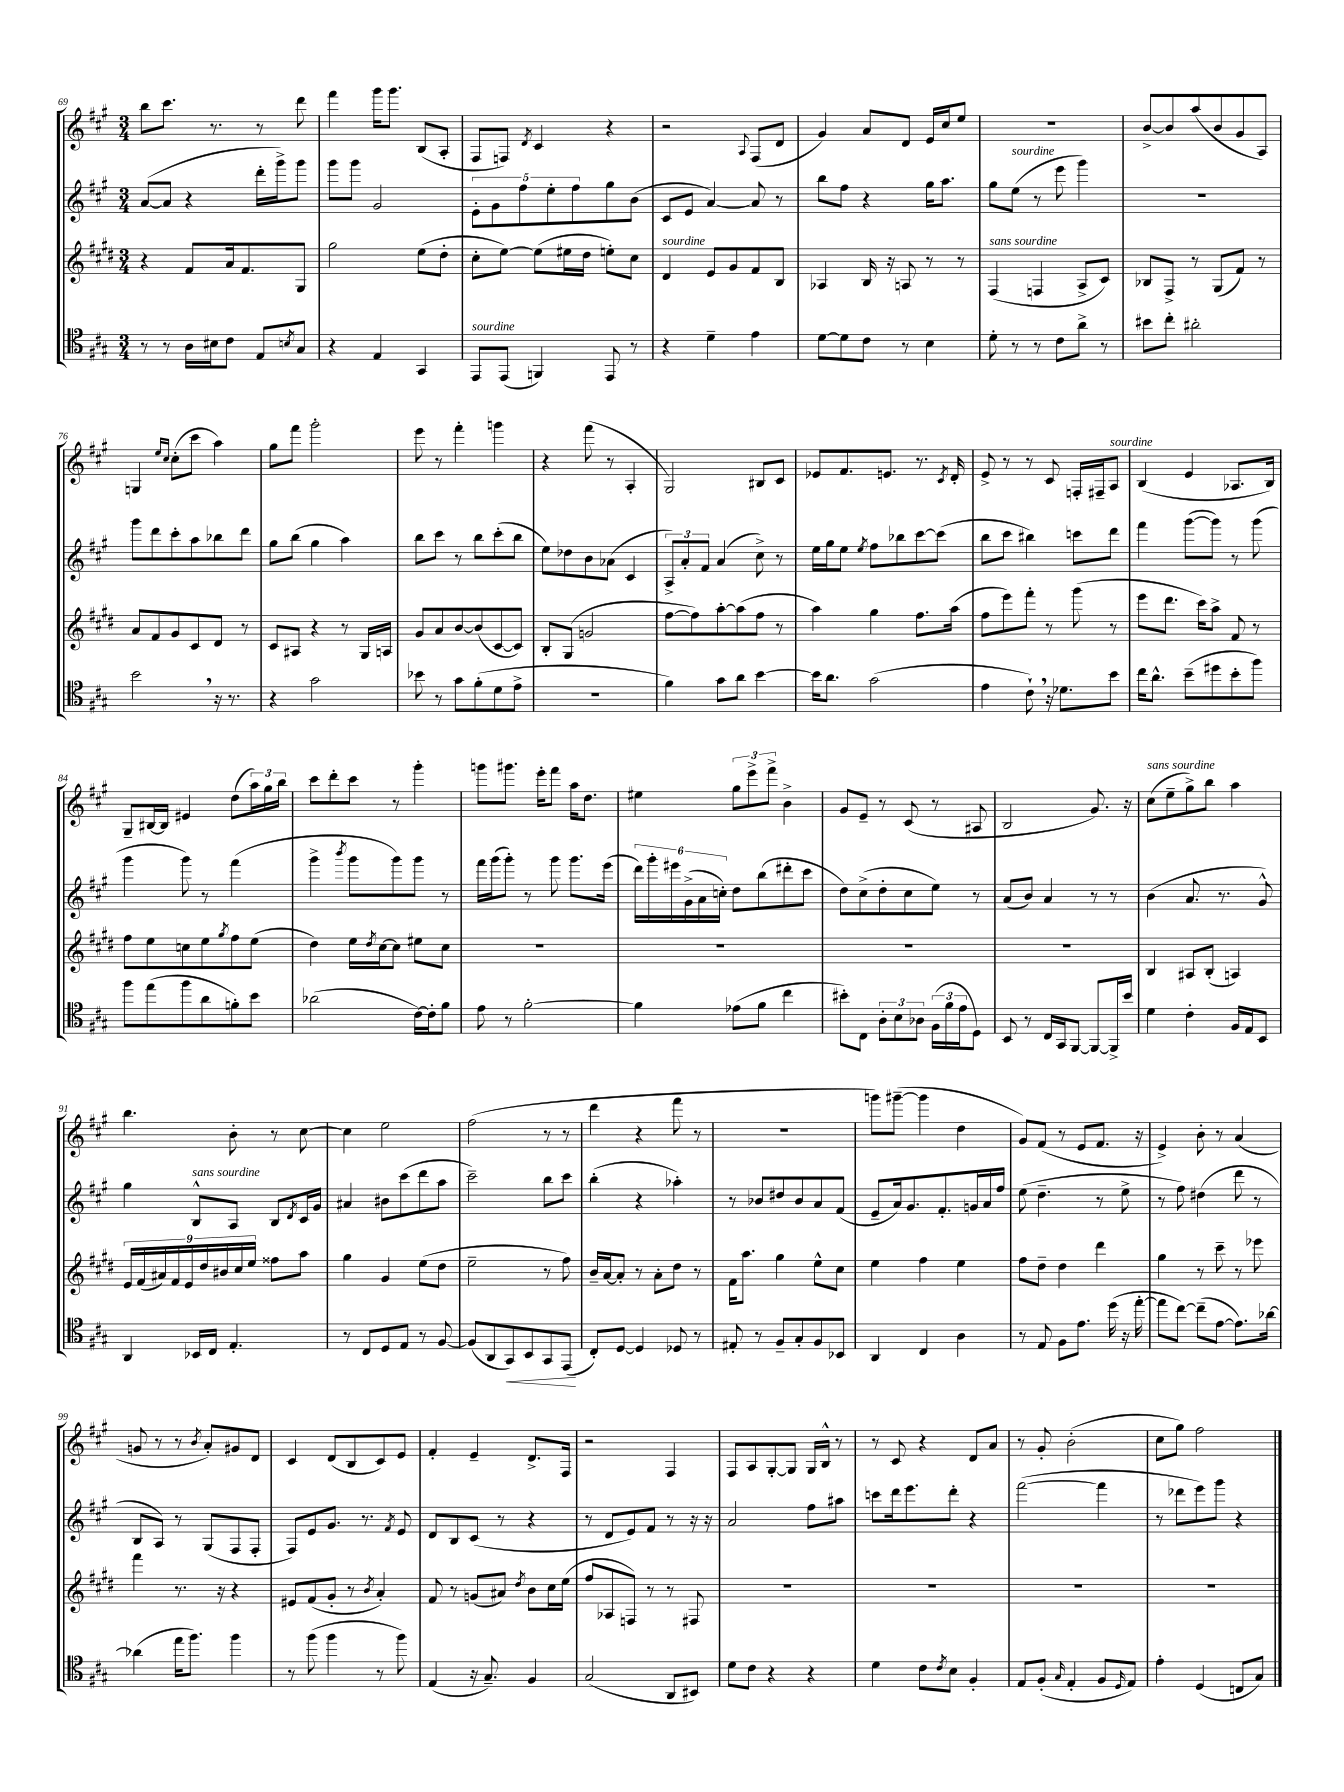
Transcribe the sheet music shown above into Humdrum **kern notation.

**kern	**dynam	**kern	**kern	**kern
*part4	*part4	*part3	*part2	*part1
*staff4	*staff4	*staff3	*staff2	*staff1
*clefC4	*	*clefG2	*clefG2	*clefG2
*k[f#c#g#]	*	*k[f#c#g#d#]	*k[f#c#g#]	*k[f#c#g#]
*M3/4	*	*M3/4	*M3/4	*M3/4
=69	=69	=69	=69	=69
8r	.	4r	([8a/L	8bb\L
8r	.	.	8a/J]	8.ccc#\J
16A\LL	.	8f#/L	4r	.
16B#X\J	.	.	.	8.r
8c#\J	.	16a/k	.	.
.	.	8.f#/	.	.
8E/L	.	.	16ddd'\LL	8r
.	.	.	16ggg#^\J)	.
8qBn/	.	.	.	.
8G#/J	.	8G#/J	8ggg#\J	8ddd\
=70	=70	=70	=70	=70
4r	.	2gg#\	8ggg#\L	4fff#\
.	.	.	8ggg#\J	.
4E/	.	.	2g#/	16ggg#\KL
.	.	.	.	8.ggg#\J
4GG#/	.	(8ee\L	.	(8B/L
.	.	8dd#'\J	.	8A'/J
=71	=71	=71	=71	=71
!LO:TX:a:i:t=sourdine	!	!	!	!
8EE/L	.	8cc#'\L	10e'\L	8F#/L
.	.	.	10g#\	.
(8EE/J	.	[8ee\J)	.	8Fn/J)
.	.	.	10ff#\	.
.	.	.	.	8qd/
4FFn/)	.	(8ee\L]	.	4c#/
.	.	.	10ee'\	.
.	.	16ee#X\L	.	.
.	.	.	10ff#\	.
.	.	16dd#\JJ	.	.
8EE/	.	8een'\L)	8gg#\	4r
8r	.	8cc#\J	(8b\J	.
=72	=72	=72	=72	=72
!	!	!LO:TX:a:i:t=sourdine	!	!
4r	.	4d#/	8c#/L	2r
.	.	.	8e/J	.
4d~\	.	8e/L	[4a/)	.
.	.	8g#/	.	.
.	.	.	.	8qqA/
4e\	.	8f#/	8a/]	(8F#/L
.	.	8B/J	8r	8d/J
=73	=73	=73	=73	=73
[8d\L	.	4A-X/	8bb\L	4g#/)
8d\]	.	.	8ff#\J	.
8c#\J	.	16B/	4r	8a/L
.	.	16r	.	.
8r	.	8An/	.	8d/J
4B\	.	8r	16gg#\KL	16e/LL
.	.	.	8.aa\J	16cc#/J
.	.	8r	.	8ee/J
=74	=74	=74	=74	=74
!	!	!LO:TX:a:i:t=sans sourdine	!	!
8d'\	.	(4F#/	8gg#\L	2.r
!	!	!	!LO:TX:a:i:t=sourdine	!
8r	.	.	(8ee\J	.
8r	.	4Fn/	8r	.
8c#\L	.	.	8eee\	.
8a^\J	.	8A^/L	4ggg#\)	.
8r	.	8c#/J)	.	.
=75	=75	=75	=75	=75
8b#X\L	.	8B-X/L	2.r	[8b^/L
8cc#'\J	.	8F#^/J	.	8b/]
2a#X'\	.	8r	.	(8aa/
.	.	(8G#/L	.	8b/
.	.	8f#/J)	.	8g#/
.	.	8r	.	8A/J)
!!LO:LB:g=z
=76	=76	=76	=76	=76
2b,\	.	8a/L	8ggg#\L	4Gn/
.	.	8f#/	8ddd\	.
.	.	.	.	16qqee/LL
.	.	.	.	16qqcc#/JJ
.	.	8g#/	8ccc#'\	(8cc#'\L
.	.	8c#/	8aa\	8ccc#\J
16r	.	8d#/J	8bb-X\	4aa\)
8.r	.	.	.	.
.	.	8r	8ddd\J	.
=77	=77	=77	=77	=77
4r	.	8c#/L	8gg#\L	8gg#\L
.	.	8A#X/J	(8bb\J	8fff#\J
2g#\	.	4r	4gg#\	2ggg#'\
.	.	8r	4aa\)	.
.	.	16G#/LL	.	.
.	.	16An/JJ	.	.
=78	=78	=78	=78	=78
8b-X\	.	8g#/L	8bb\L	8eee\
8r	.	8a/	8ccc#\J	8r
8g#\L	.	[8b/	8r	4fff#'\
(8f#'\	.	(8b/]	8bb\L	.
8d\	.	[8c#/	(8ccc#'\	4gggn\
8e^\J	.	8c#/J])	8bb\J	.
=79	=79	=79	=79	=79
2.r	.	8B'/L	8ee\L)	4r
.	.	(8G#/J	8dd-X\	.
.	.	2gn/	8b\	(8fff#\
.	.	.	(8a-X\J	8r
.	.	.	4c#/	4A'/
=80	=80	=80	=80	=80
4f#\)	.	[8ff#\L	12A^/L)	2G#/)
.	.	.	12a'/	.
.	.	8ff#\])	.	.
.	.	.	12f#/J	.
8g#\L	.	[8aa'\	(4a/	.
8a\J	.	(8aa\]	.	.
[4b\	.	8ff#\J	8cc#^\)	8B#X/L
.	.	8r	8r	8c#/J
=81	=81	=81	=81	=81
16b\KL]	.	4aa\)	16ee\LL	8e-X/L
8.a\J	.	.	16gg#\J	.
.	.	.	8ee\J	8.f#/
.	.	.	8qee/	.
(2g#\	.	4gg#\	8ff#\L	.
.	.	.	.	8.en/J
.	.	.	8bb-X\	.
.	.	8.ff#\L	[8ccc#\	8.r
.	.	.	(8ccc#\J]	.
.	.	.	.	8qc#/
.	.	(16aa\Jk	.	16d'/
=82	=82	=82	=82	=82
4e\	.	8ff#\L	8bb\L	8e^/
.	.	8eee\)	8ccc#\J	8r
8c#`,\)	.	8fff#'\J	4bb#X\)	8r
16r	.	8r	.	8c#/
8.d-X\L	.	.	.	.
.	.	(8ggg#\	8cccn\L	16Fn'/LL
.	.	.	.	16F#X~/J
!	!	!	!	!LO:TX:a:i:t=sourdine
8b\J	.	8r	8ddd\J	8A/J
=83	=83	=83	=83	=83
16cc#\KL	.	8eee\L	4fff#\	(4B/
8.a^^\J	.	.	.	.
.	.	8.ddd#\J	.	.
(8b~\L	.	.	([8ggg#\L	4e/
.	.	16ccc#\KL)	.	.
8dd#X\	.	8aa^\J	8ggg#\J])	.
8b'\	.	8f#/	8r	8.A-X/L
8ff#\J)	.	8r	(8ggg#\	.
.	.	.	.	16B/Jk)
!!LO:LB:g=z
=84	=84	=84	=84	=84
8ff#\L	.	8ff#\L	4ggg#\	8G#~/L
(8ee\	.	8ee\	.	[16B#X/L
.	.	.	.	16B#/JJ]
8ff#\	.	8ccn\	8ggg#\)	4e#X/
8a\	.	8ee\	8r	.
.	.	8qgg#/	.	.
8fn'\)	.	8ff#\	(4fff#\	(8dd\L
8b\J	.	(8ee\J	.	24aa\L)
.	.	.	.	24gg#\
.	.	.	.	24bb\JJ
=85	=85	=85	=85	=85
(2a-X\	.	4dd#\)	4ggg#^\	8ccc#\L
.	.	.	.	8ddd'\
.	.	.	8qbbb/	.
.	.	16ee\LL	8ggg#\L	8ccc#\J
.	.	8qdd#/	.	.
.	.	[16cc#\J	.	.
.	.	8cc#\J]	8ggg#\)	8r
[16c#\LL)	.	8ee#X\L	8ggg#\J	4ggg#'\
16c#'\J]	.	.	.	.
8f#\J	.	8cc#\J	8r	.
=86	=86	=86	=86	=86
8e\	.	2.r	16fff#\LL	8gggn\L
.	.	.	(16ggg#\J	.
8r	.	.	8ggg#'\J)	8.ggg#X\J
[2f#'\	.	.	8r	.
.	.	.	.	16eee'\KL
.	.	.	8ggg#\	8fff#\J
.	.	.	8.ggg#\L	16aa\KL
.	.	.	.	8.dd\J
.	.	.	(16eee\Jk	.
=87	=87	=87	=87	=87
4f#\]	.	2.r	24ddd\LL)	4ee#X\
.	.	.	24ggg#'\	.
.	.	.	24eee#X\	.
.	.	.	(24g#^\	.
.	.	.	24a\	.
.	.	.	24ccn'\JJ)	.
(8e-X\L	.	.	8dd\L	12gg#\L
.	.	.	.	12eee^\
8f#\J	.	.	(8bb\	.
.	.	.	.	12fff#^\J
4cc#\	.	.	8ddd#X'\	4b^\
.	.	.	8ccc#\J	.
=88	=88	=88	=88	=88
8b#X'\L)	.	2.r	8dd\L)	8g#/L
8C#\J	.	.	(8cc#^\	8e~/J
12A'\L	.	.	8dd'\	8r
12B\	.	.	.	.
.	.	.	8cc#\	(8c#/
12A-X\J	.	.	.	.
(24F#\LL	.	.	8ee\J)	8r
24f#\	.	.	.	.
24e\J	.	.	.	.
8D\J)	.	.	8r	8A#X/
=89	=89	=89	=89	=89
8BB/	.	2.r	(8a/L	2B/
8r	.	.	8b/J)	.
16C#/LL	.	.	4a/	.
16GG#/J	.	.	.	.
[8FF#/J	.	.	.	.
8FF#/L_	.	.	8r	8.g#/)
16FF#^/L]	.	.	8r	.
16b/JJ	.	.	.	16r
=90	=90	=90	=90	=90
!	!	!	!	!LO:TX:a:i:t=sans sourdine
4d\	.	4B/	(4b\	(8cc#\L
.	.	.	.	8ee~\
4c#'\	.	8A#X/L	8.a/	8gg#^\)
.	.	(8B'/J	.	8bb\J
.	.	.	8.r	.
16F#/LL	.	4An/)	.	4aa\
16E/J	.	.	.	.
8BB/J	.	.	8g#^^/)	.
!!LO:LB:g=z
=91	=91	=91	=91	=91
4AA/	.	18e/LL	4gg#\	4.bb\
.	.	(18f#/	.	.
.	.	18a#X/)	.	.
.	.	18f#/	.	.
.	.	18e/	.	.
!	!	!	!LO:TX:a:i:t=sans sourdine	!
16BB-X/LL	.	.	8B^^/L	.
.	.	18dd#/	.	.
16C#/JJ	.	.	.	.
.	.	18b#X/	.	.
4.E'/	.	.	8A/J	8b'\
.	.	18cc#/	.	.
.	.	18ee/JJ	.	.
.	.	8ff##X\L	8B/L	8r
.	.	.	8qd/	.
.	.	8aa\J	16c#/L	[8cc#\
.	.	.	16g#/JJ	.
=92	=92	=92	=92	=92
8r	.	4gg#\	4a#X/	4cc#\]
8C#/L	.	.	.	.
8D/	.	4g#/	8b#X\L	2ee\
8E/J	.	.	(8ccc#\	.
8r	.	(8ee\L	8ddd\	.
[8F#/	.	8dd#\J	8aa\J	.
=93	=93	=93	=93	=93
(8F#/L]	.	2ee~\	2ccc#~\)	(2ff#\
8AA/	.	.	.	.
!	!LO:HP:b	!	!	!
8GG#/)	<	.	.	.
8BB/	.	.	.	.
8GG#/	.	8r	8bb\L	8r
(8EE/J	.	8ff#\)	8ccc#\J	8r
.	[	.	.	.
=94	=94	=94	=94	=94
8C#'/L)	.	16b~/LL	(4bb'\	4ddd\
.	.	[16a/J	.	.
[8D/J	.	8a'/J]	.	.
4D/]	.	8r	4r	4r
.	.	8a'\L	.	.
8D-X/	.	8dd#\J	4aa-X'\)	8fff#\
8r	.	8r	.	8r
=95	=95	=95	=95	=95
8E#X'/	.	16f#\KL	8r	2.r
.	.	8.aa\J	.	.
8r	.	.	8b-X/L	.
8F#~/L	.	4gg#\	8dd#X/	.
8G#'/	.	.	8b-/	.
8F#/	.	8ee^^\L	8a/	.
8BB-X/J	.	8cc#\J	(8f#/J	.
=96	=96	=96	=96	=96
4AA/	.	4ee\	8e~/L	8gggn\L)
.	.	.	16a/k)	([8ggg#X~\J
.	.	.	8.g#/	.
4C#/	.	4ff#\	.	4ggg#\]
.	.	.	8.f#'/	.
4A\	.	4ee\	.	4dd\
.	.	.	16gn/L	.
.	.	.	16a/	.
.	.	.	16ff#/JJ	.
=97	=97	=97	=97	=97
8r	.	8ff#\L	(8ee\	8g#/L)
8E/	.	8dd#~\J	4.dd~\	(8f#/J
8F#\L	.	4dd#\	.	8r
8.e\J	.	.	.	8e/L
.	.	4ddd#\	8r	8.f#/J
(16dd\	.	.	.	.
16r	.	.	8ee^\	.
[16ee'\	.	.	.	16r
=98	=98	=98	=98	=98
8ee\L]	.	4gg#\	8r	4e^/)
[8cc#\J)	.	.	8ff#\)	.
(8cc#~\L]	.	8r	(4dd#X\	8b'\
[8e\J	.	8ccc#~\	.	8r
8.e\L])	.	8r	8ddd\	(4a/
.	.	8eee-X\	8r	.
[16a-X\Jk	.	.	.	.
!!LO:LB:g=z
=99	=99	=99	=99	=99
(4a-X\]	.	4fff#\	8B/L	8gn/
.	.	.	8A/J)	8r
16ee\KL	.	8.r	8r	8r
8.ff#\J)	.	.	.	.
.	.	.	.	8qb/
.	.	.	(8G#/L	8a'/L)
.	.	16r	.	.
4ff#\	.	4r	8F#/	8g#X/
.	.	.	8F#'/J	8d/J
=100	=100	=100	=100	=100
8r	.	8e#X/L	8F#/L)	4c#/
(8ff#\	.	(8f#/	8e/	.
4ff#\	.	8g#'/J	8.g#/J	(8d/L
.	.	8r	.	8B/
.	.	.	8.r	.
.	.	8qb/	.	.
8r	.	4a'/)	.	8c#/)
.	.	.	8qf#/	.
8ff#\)	.	.	8e/	8e/J
=101	=101	=101	=101	=101
(4E/	.	8f#/	8d/L	4f#'/
.	.	8r	8B/	.
16r	.	(8gn/L	(8c#/J	4e~/
8.G#~/)	.	.	.	.
.	.	8a#X/J)	8r	.
.	.	8qdd#/	.	.
4F#/	.	8b\L	4r	8.d^/L
.	.	16cc#\L	.	.
.	.	(16ee\JJ	.	16F#/Jk
=102	=102	=102	=102	=102
(2G#/	.	8ff#/L	8r	2r
.	.	8A-X/	8d/L	.
.	.	8Fn/J)	8e/)	.
.	.	8r	8f#/J	.
8AA/L	.	8r	8r	4F#/
8BB#X/J)	.	8F#X/	16r	.
.	.	.	16r	.
=103	=103	=103	=103	=103
8d\L	.	2.r	2a/	8F#/L
8c#\J	.	.	.	8A/
4r	.	.	.	[8G#'/
.	.	.	.	8G#/J]
4r	.	.	8ff#\L	16G#/LL
.	.	.	.	16B^^/JJ
.	.	.	8aa#X\J	8r
=104	=104	=104	=104	=104
4d\	.	2.r	8cccn\L	8r
.	.	.	16ddd\k	8c#/
.	.	.	8.eee\	.
8c#\L	.	.	.	4r
8qc#/	.	.	.	.
8B\J	.	.	8ddd'\J	.
4F#'/	.	.	4r	8d/L
.	.	.	.	8a/J
=105	=105	=105	=105	=105
8E/L	.	2.r	([2fff#\	8r
(8F#'/J	.	.	.	8g#'/
16qqG#/	.	.	.	.
4E'/	.	.	.	(2b'\
8F#/L	.	.	4fff#\]	.
16qqD/	.	.	.	.
8E/J)	.	.	.	.
=106	=106	=106	=106	=106
4e'\	.	2.r	8r	8cc#\L
.	.	.	8ddd-X\L	8gg#\J)
(4D/	.	.	8eee\)	2ff#\
.	.	.	8ggg#\J	.
8Cn/L	.	.	4r	.
8G#/J)	.	.	.	.
==	==	==	==	==
*-	*-	*-	*-	*-
